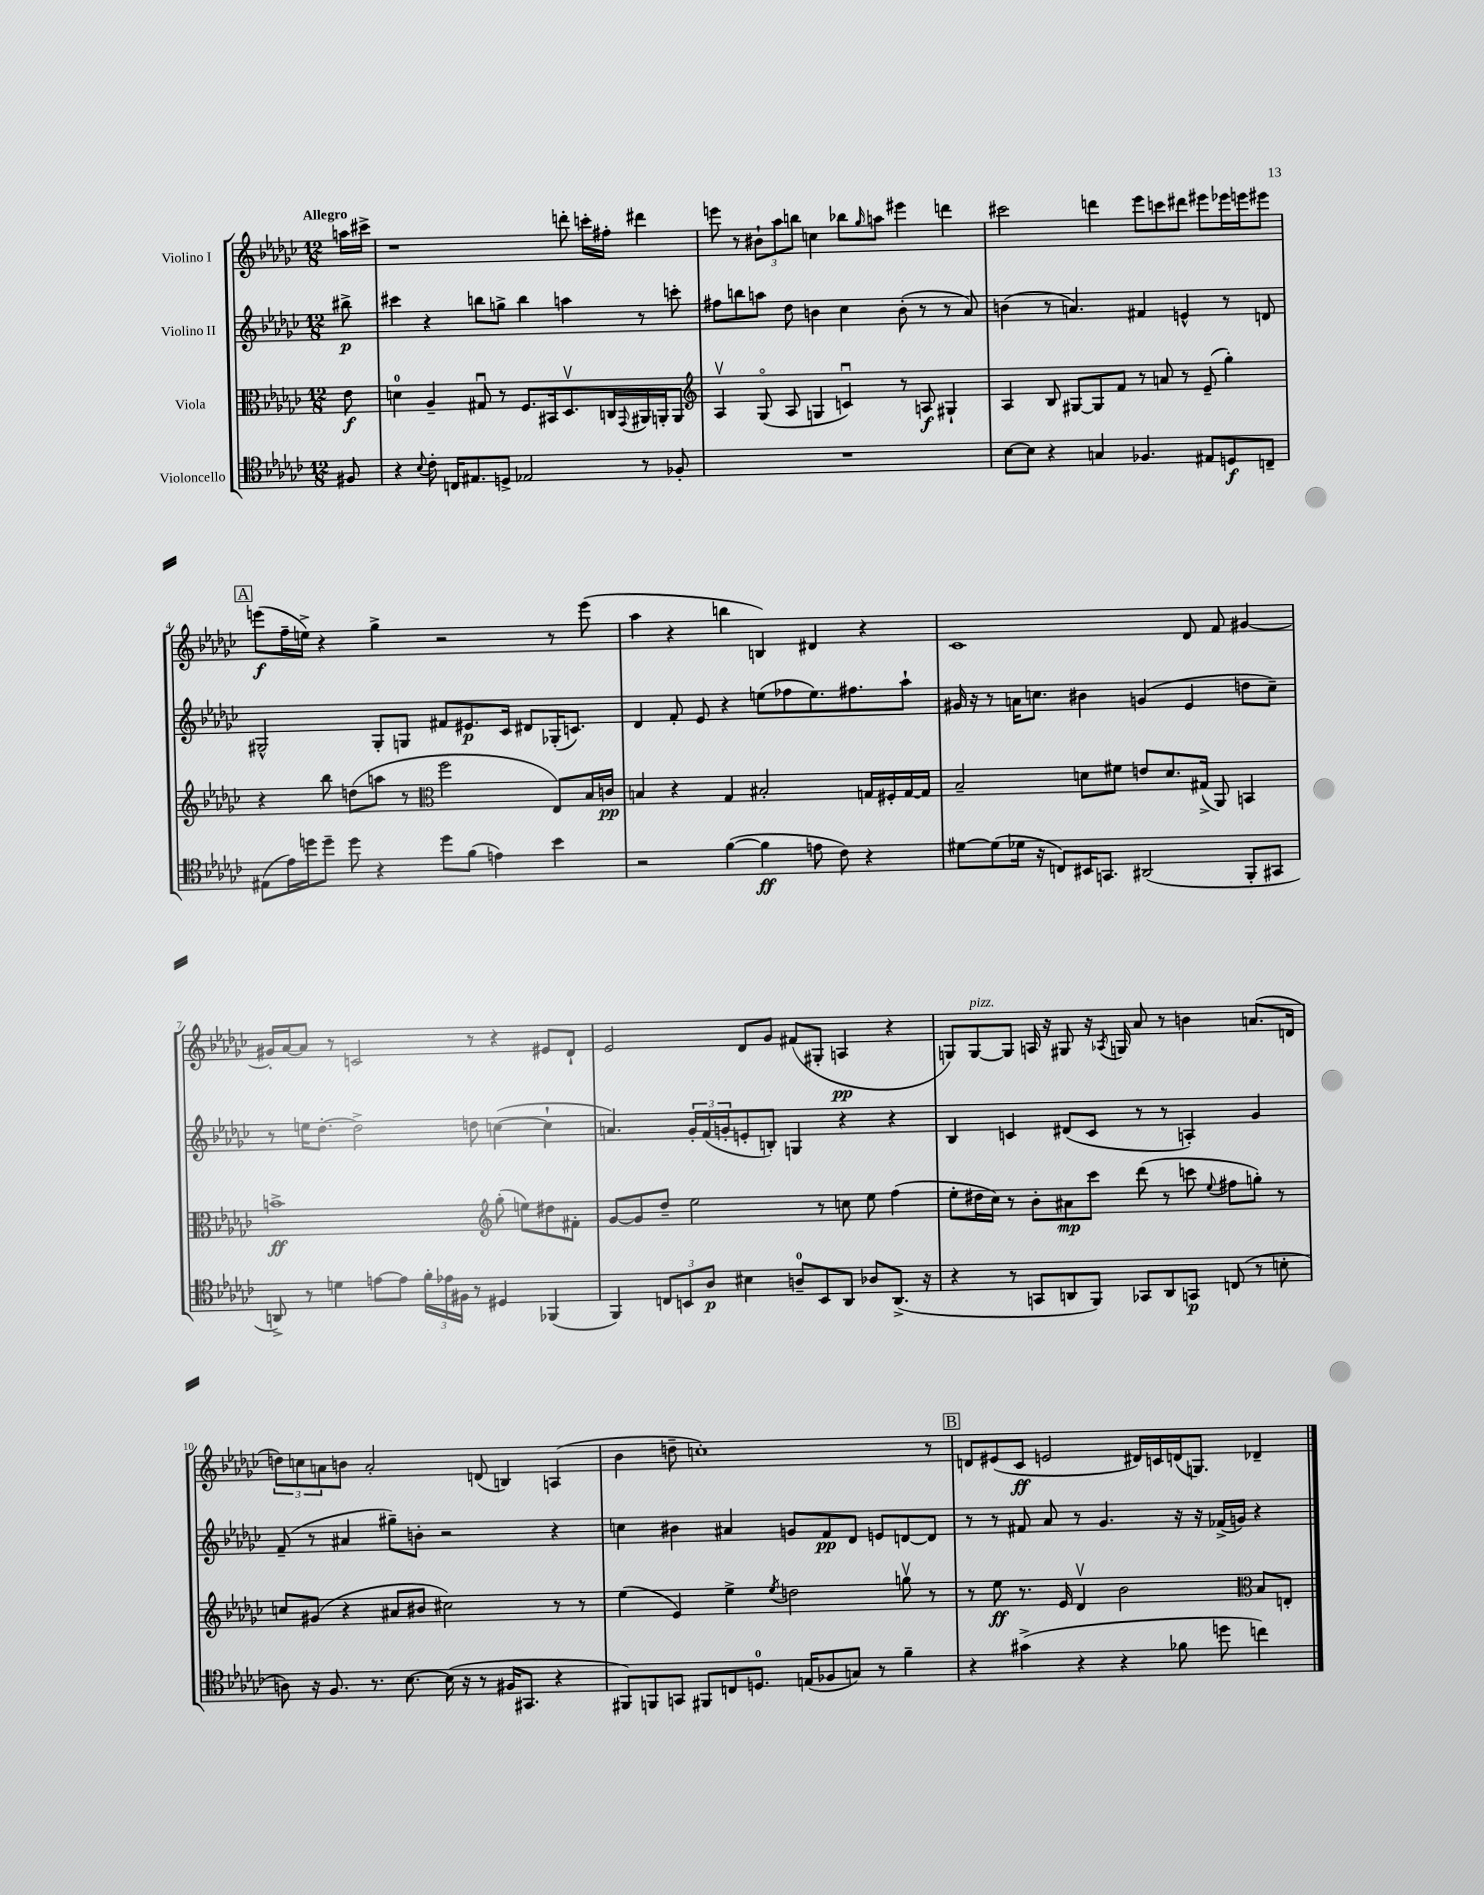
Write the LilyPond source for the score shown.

<<
\new StaffGroup <<
\new Staff = "s0" \with { instrumentName = "Violino I" } {
    \clef treble \key ges \major \numericTimeSignature \time 12/8 \partial 8 \tempo "Allegro"
    a''16 cis'''16-> |
    r1 d'''8-. c'''16-. fis''16-. dis'''4 |
    e'''8 r8 \tuplet 3/2 { bis'8-! aes''8 b''8 } c''4 bes''8 \grace { ges''16 } a''8 eis'''4 d'''4 |
    cis'''2 d'''4 ees'''8 c'''8 dis'''8 eis'''8 ees'''16 e'''16 eis'''8 |
    \mark \markup { \box "A" } e'''8\f( f''16-- e''16->) r4 ges''4-> r2 r8 e'''8( |
    aes''4 r4 b''4 b4) dis'4 r4 |
    ces'1 des'8 f'8 gis'4~ |
    gis'16-. aes'16~ aes'8 r8 c'2 r8 r4 eis'8 des'8-! |
    ees'2 des'8 ges'8 fis'8( gis8-. a4\pp r4 |
    g8) g8~^\markup { \italic "pizz." } g8 a16 r16 gis8 r16 \acciaccatura { aes8 } g16 aes'8 r8 b'4 a'8.( d'16 |
    \tuplet 3/2 { d''8) c''8 a'8 } b'8 a'2-. d'8( b4) a4( |
    bes'4 d''8-- c''1-.) r8 |
    \mark \markup { \box "B" } d'8 eis'8( ces'8\ff e'2 dis'16) c'16 d'16( g8.) des'4-- \bar "|." |
}
\new Staff = "s1" \with { instrumentName = "Violino II" } {
    \clef treble \key ges \major \numericTimeSignature \time 12/8 \partial 8
    bis''8->\p |
    cis'''4 r4 b''8 g''8-> b''4 a''4 r8 c'''8-. |
    fis''8 b''8 a''8 des''8 b'4 ces''4 b'8-.( r8 r8 aes'8) |
    b'4( r8 a'4.) fis'4 e'4-^ r8 d'8 |
    \mark \markup { \box "A" } gis2-^ gis8-. g8 fis'8 eis'8.\p ces'16 dis'8 ges16-.( c'8.) |
    des'4 f'8-. ees'8 r4 e''8( fes''8 e''8.) fis''8. aes''8-! |
    gis'16 r16 r8 a'16 c''8. bis'4 g'4( ees'4 d''8 c''8--) |
    r8 e''16 des''8.~-. des''2-> d''8 c''4~( c''4-! |
    a'4.) \tuplet 3/2 { ges'16-. f'16( g'16-. } e'8-. b8-.) g4 r4 r4 |
    bes4 c'4 dis'8( c'8 r8 r8 a4-.) ges'4 |
    f'8--( r8 ais'4 gis''8--) b'8-. r2 r4 |
    c''4 bis'4 ais'4 g'8 f'8\pp des'8 e'8 d'8~ d'8 |
    \mark \markup { \box "B" } r8 r8 fis'8 aes'8 r8 ges'4. r16 r16 fes'16->( g'16) r4 \bar "|." |
}
\new Staff = "s2" \with { instrumentName = "Viola" } {
    \clef alto \key ges \major \numericTimeSignature \time 12/8 \partial 8
    ees'8\f |
    d'4-0 aes4-- gis8\downbow r8 f8. bis,16 des8.\upbow c16 \appoggiatura { ges,8 } ais,16 a,16-. a,8 |
    \clef treble aes4\upbow ges8\flageolet( aes8 g4 c'4\downbow) r8 a8\f gis4-! |
    aes4 bes8 gis8~ gis8 f'8 r8 a'8 r8 ees'8--( ges''4-.) |
    \mark \markup { \box "A" } r4 bes''8 d''8( a''8 r8 \clef alto f''2 ees8) bes16 c'16\pp |
    b4 r4 ges4 bis2-. g16 fis16-. g16~ g16 |
    bes2-- d'8 fis'8 e'8 d'8. gis16->( aes,8) b,4 |
    b'1->\ff \clef treble ges''8-.( e''8) dis''8 fis'8-. |
    ges'8~ ges'8 des''8-- ees''2 r8 c''8 ees''8 f''4( |
    ees''8-. dis''16 ces''16) r8 bes'8-. ais'8\mp ces'''8 des'''8( r8 c'''8 \appoggiatura { ees''8 } fis''8 g''8-.) r8 |
    c''8 gis'8( r4 ais'8 bis'8 cis''2) r8 r8 |
    ees''4( ees'4) ees''4-> \acciaccatura { ees''8 } d''2 g''8\upbow r8 |
    \mark \markup { \box "B" } r8 ees''8\ff r8. ees'16 des'4\upbow bes'2 \clef alto bes8 e8-. \bar "|." |
}
\new Staff = "s3" \with { instrumentName = "Violoncello" } {
    \clef tenor \key ges \major \numericTimeSignature \time 12/8 \partial 8
    fis8 |
    r4 \appoggiatura { bes8 } ces'8-. c16 eis8. d8-> ees2 r8 fes8-. |
    R1. |
    bes8~ bes8 r4 g4 fes4. eis8 d8\f c8-- |
    \mark \markup { \box "A" } eis8( ees'16) d''16 d''8-- d''8 r4 d''8 f'8( e'4) bes'4 |
    r2 f'4~( f'4\ff e'8 ces'8) r4 |
    dis'8~ dis'8( des'16 r16 c8) bis,16 g,8. ais,2( f,8-. gis,8 |
    a,8->) r8 d'4 e'8~ e'8 \tuplet 3/2 { f'16-. ees'16 fis16 } r8 dis4 fes,4( |
    f,4) \tuplet 3/2 { c8 b,8 aes8\p } bis4 a8-0-- b,8 aes,8 aes8 aes,8.->( r16 |
    r4 r8 g,8 a,8 f,8) ges,8 a,8 g,8\p c8( r8 b8-. |
    a8) r16 f8. r8. bes8.~ bes16( r16 r8 fis16 gis,8. r4 |
    fis,8) f,8 g,8 fis,8 c8 d8.-0 e16( fes8 g8) r8 f'4-- |
    \mark \markup { \box "B" } r4 gis'4->( r4 r4 fes'8 d''8 c''4) \bar "|." |
}
>>
>>
